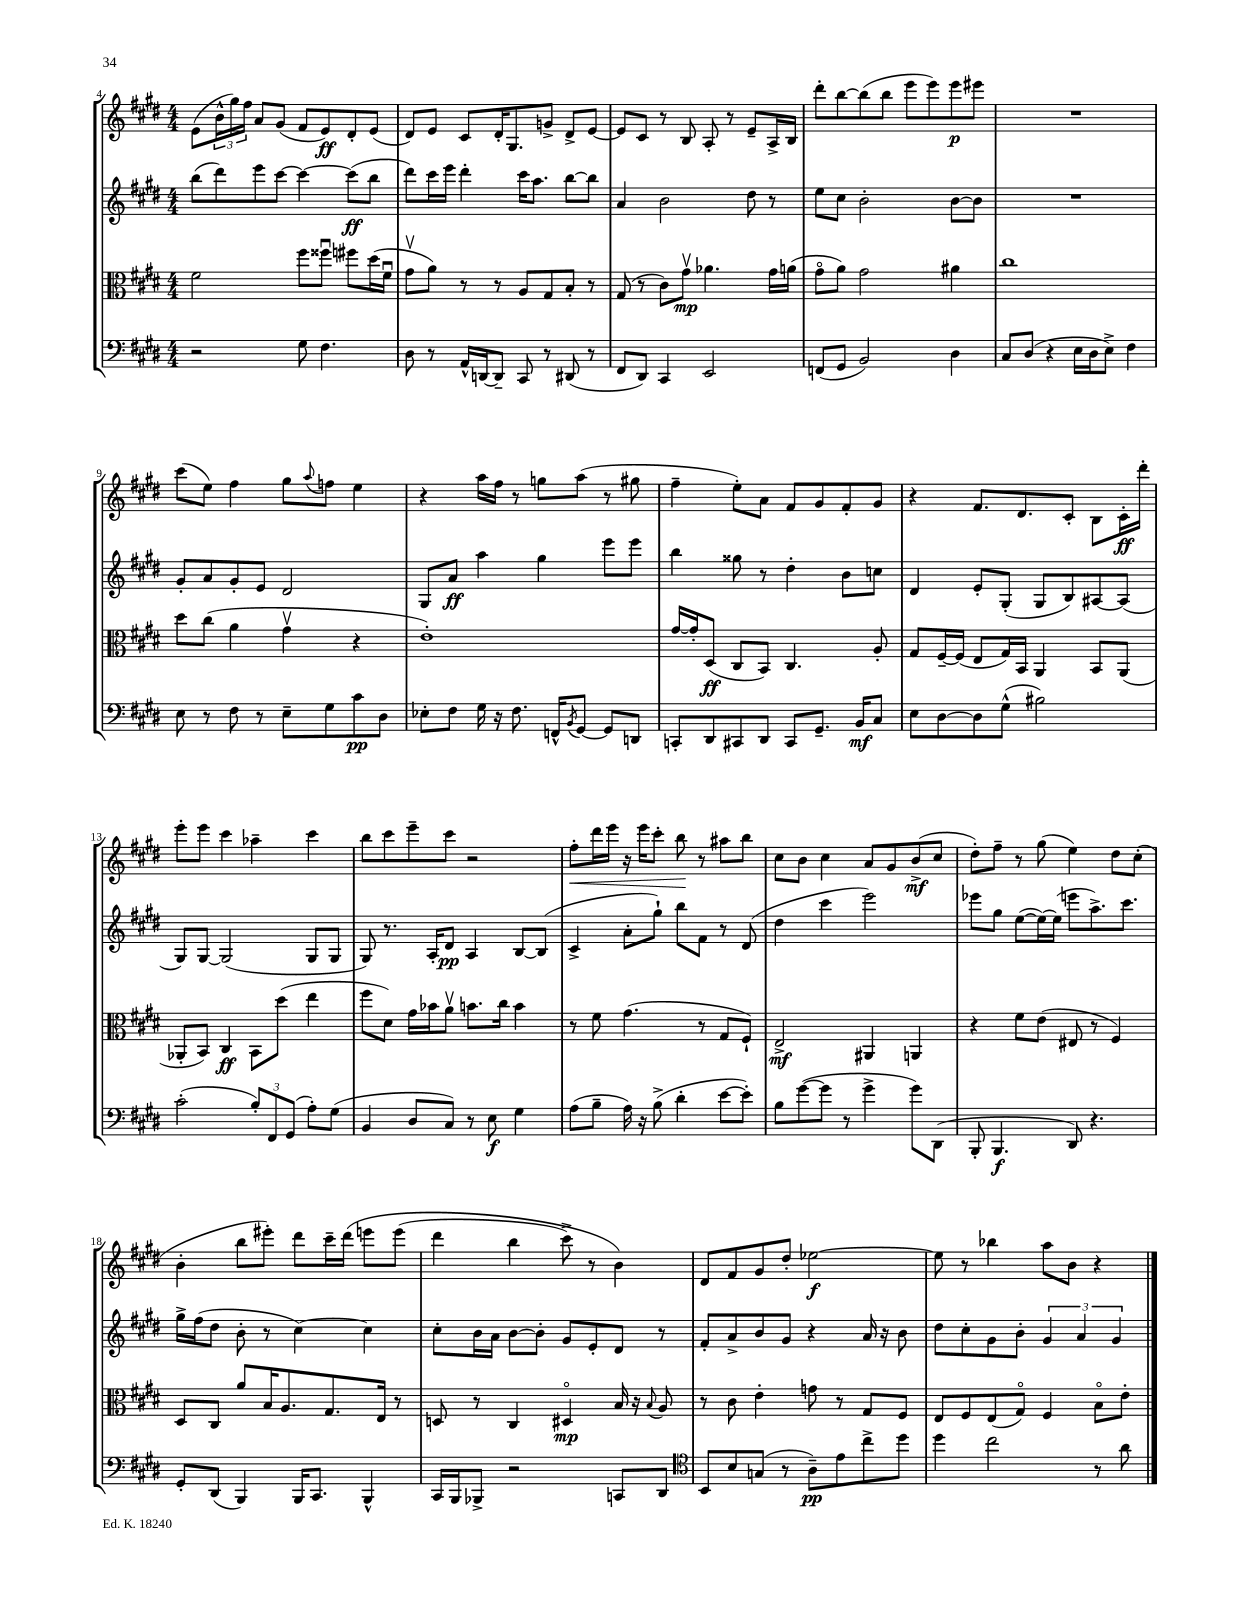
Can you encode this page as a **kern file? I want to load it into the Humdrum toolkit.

**kern	**kern	**kern	**kern
*staff4	*staff3	*staff2	*staff1
*clefF4	*clefC3	*clefG2	*clefG2
*k[f#c#g#d#]	*k[f#c#g#d#]	*k[f#c#g#d#]	*k[f#c#g#d#]
*M4/4	*M4/4	*M4/4	*M4/4
2r	2f#\	(8bb\L	(8e\L
.	.	8ddd#\)	24b^^\L
.	.	.	24gg#\)
.	.	.	24ff#\JJ
.	.	8eee\	8a/L
.	.	[8ccc#\J	(8g#/J
8G#\	8ff#\L	4ccc#\_	8f#/L
4.F#\	8ff##u\J	.	8e/)
.	8ff#\L	(8ccc#\]L	8d#'/
.	(16dd#\L	8bb\J	(8e/J
.	16f#u\JJ	.	.
=	=	=	=
8D#\	8g#v\L	8ddd#\L)	8d#/L)
8r	8a\J)	16ccc#\L	8e/J
.	.	16eee\JJ	.
16AA^^/LL	8r	4ddd#'\	8c#/L
[16DD/J	.	.	.
8DD~/]J	8r	.	16d#'/K
.	.	.	8.G#/
8CC#/	8A/L	16ccc#\LK	.
.	.	8.aa\J	.
8r	8G#/	.	8g^/J
(8DD#/	8B'/J	[8bb\L	8d#^/L
8r	8r	8bb\]J	[8e/J
=	=	=	=
8FF#/L	(8G#/	4a/	8e/]L
8DD#/J)	8r	.	8c#/J
4CC#/	8c#\L)	2b\	8r
.	8g#v\J	.	8B/
2EE/	4.a-\	.	8A'/
.	.	.	8r
.	.	8dd#\	8e~/L
.	16g#\LL	8r	16A^/L
.	(16a\JJ	.	16B/JJ
=	=	=	=
(8FF/L	8g#o\L	8ee\L	8ddd#'\L
8GG#/J	8a\J)	8cc#\J	[8bb\
2BB/)	2g#\	2b'\	(8bb\]
.	.	.	8bb\J
.	.	.	8eee\L
.	.	.	8eee\)
4D#\	4a#\	[8b\L	8eee\
.	.	8b\]J	8eee#\J
=	=	=	=
8C#/L	1cc#	1r	1r
(8D#/J	.	.	.
4r	.	.	.
16E\LL	.	.	.
16D#\J	.	.	.
8E^\J)	.	.	.
4F#\	.	.	.
=	=	=	=
8E\	8dd#\L	8g#'/L	(8ccc#\L
8r	(8cc#\J	8a/	8ee\J)
8F#\	4a\	8g#'/	4ff#\
8r	.	8e/J	.
8E~\L	4g#v\	2d#/	8gg#\L
.	.	.	8qqaa/
8G#\	.	.	8ff\J
8c#\	4r	.	4ee\
8D#\J	.	.	.
=	=	=	=
8E-'\L	1e')	8G#/L	4r
8F#\J	.	8a/J	.
16G#\	.	4aa\	16aa\LL
16r	.	.	16ff#\JJ
8.F#\	.	.	8r
.	.	4gg#\	8gg\L
16FF^^/LK	.	.	.
8qBB/	.	.	.
[8GG#/J	.	.	(8aa\J
8GG#/]L	.	8eee\L	8r
8DD/J	.	8eee\J	8gg#\
=	=	=	=
8CC'/L	[16g#/LL	4bb\	4ff#~\
.	16g#'/]J	.	.
8DD#/	(8D#/J	.	.
8CC#/	8C#/L	8gg##\	8ee'\L)
8DD#/J	8BB/J)	8r	8a\J
8CC#/L	4.C#/	4dd#'\	8f#/L
8.GG#~/J	.	.	8g#/
.	.	8b\L	8f#'/
16BB/LK	.	.	.
8C#/J	8A'/	8cc\J	8g#/J
=	=	=	=
8E\L	8G#/L	4d#/	4r
[8D#\	[16F#~/L	.	.
.	(16F#/]JJ	.	.
8D#\]	8E/L	8e'/L	8.f#/L
(8G#^^\J	16G#/L)	(8G#'/J	.
.	16BB/JJ	.	8.d#/
2B#\)	4AA/	8G#/L	.
.	.	8B/)	8c#'/J
.	8BB/L	[8A#/	8B\L
.	(8AA/J	(8A#/]J	16c#'\L
.	.	.	16ddd#'\JJ
=	=	=	=
(2c#'\	8AA-'/L	8G#/L)	8eee'\L
.	8BB/J)	[8G#/J	8eee\J
.	4C#/	(2G#/]	4ccc#\
12B'/L)	8BB\L	.	4aa-~\
12FF#/	.	.	.
.	(8dd#\J	.	.
(12GG#/J	.	.	.
8A'\L)	4ee\	8G#/L	4ccc#\
(8G#\J	.	8G#/J	.
=	=	=	=
4BB/	8ff#\L	8G#/)	8bb\L
.	8d#\J)	8.r	8ccc#\
8D#/L	16g#\LL	.	8eee~\
.	16b-\J	16A'/LK	.
8C#/J)	8av\J	8d#/J	8ccc#\J
8r	8.b\L	4A/	2r
8E\	.	.	.
.	16cc#\Jk	.	.
4G#\	4b\	[8B/L	.
.	.	(8B/]J	.
=	=	=	=
(8A\L	8r	4c#^/	8ff#'\L
8B~\J	8f#\	.	16ddd#\L
.	.	.	16eee\JJ
16A\)	(4.g#\	8a'\L	16r
16r	.	.	16eee\LK
(8B^\	.	8gg#`\J)	8ccc#'\J
4d#'\	.	8bb\L	8bb\
.	8r	8f#\J	8r
[8e\L	8G#/L	8r	8aa#\L
8e'\]J)	8F#`/J)	(8d#/	8bb\J
=	=	=	=
8B\L	2E^/	4dd#\	8cc#\L
([8g#\	.	.	8b\J
8g#\]J	.	4ccc#\	4cc#\
8r	.	.	.
4g#^\	4AA#/	2eee\)	8a/L
.	.	.	8g#/
8g#\L)	4AA/	.	(8b^/
(8DD#\J	.	.	8cc#/J
=	=	=	=
8BBB'/	4r	8eee-\L	8dd#'\L)
4.BBB/	.	8gg#\J	8ff#~\J
.	8f#\L	([8ee\L	8r
.	(8e\J	16ee\_L)	(8gg#\
.	.	(16ee\]JJ	.
8DD#/)	8E#/	8eee\L	4ee\)
4.r	8r	8.aa^\)	.
.	4F#/)	.	8dd#\L
.	.	8.ccc#\J	.
.	.	.	(8cc#'\J
=	=	=	=
8GG#'/L	8D#/L	16gg#^\LL	4b'\
.	.	(16ff#\J	.
(8DD#/J	8C#/J	8dd#\J	.
4BBB/)	8a/L	8b'\	8bb\L
.	16B/K	8r	8eee#'\J)
.	8.A/	.	.
16BBB/LK	.	[4cc#\)	8ddd#\L
8.CC#/J	.	.	.
.	8.G#/	.	16ccc#~\L
.	.	.	&(16ddd#\JJ
4BBB^^/	.	4cc#\]	8eee\L
.	16E/Jk	.	.
.	8r	.	(8eee\J
=	=	=	=
16CC#/LL	8D/	8cc#'\L	4ddd#\
16BBB/J	.	.	.
8BBB-^/J	8r	16b\L	.
.	.	16a\JJ	.
2r	4C#/	[8b\L	4bb\
.	.	8b'\]J	.
.	4D#o/	8g#/L	8ccc#^\)
.	.	8e'/	8r
8CC/L	16B/	8d#/J	4b\&)
.	16r	.	.
.	8qqB/	.	.
8DD#/J	8A/	8r	.
=	=	=	=
*clefC4	*	*	*
8BB/L	8r	8f#'/L	8d#/L
8B/	8c#\	8a^/	8f#/
(8G/J	4e'\	8b/	8g#/
8r	.	8g#/J	8dd#'/J
8A~\L)	8g\	4r	[2ee-\
8e\	8r	.	.
8cc#^\	8G#/L	16a/	.
.	.	16r	.
8dd#\J	8F#/J	8b\	.
=	=	=	=
4dd#\	8E/L	8dd#\L	8ee-\]
.	8F#/	8cc#'\	8r
2cc#\	(8E/	8g#\	4bb-\
.	8G#o/J)	8b'\J	.
.	4F#/	6g#/	8aa\L
.	.	.	8b\J
.	.	6a/	.
8r	8Bo\L	.	4r
.	.	6g#/	.
8a\	8e'\J	.	.
==	==	==	==
*-	*-	*-	*-
